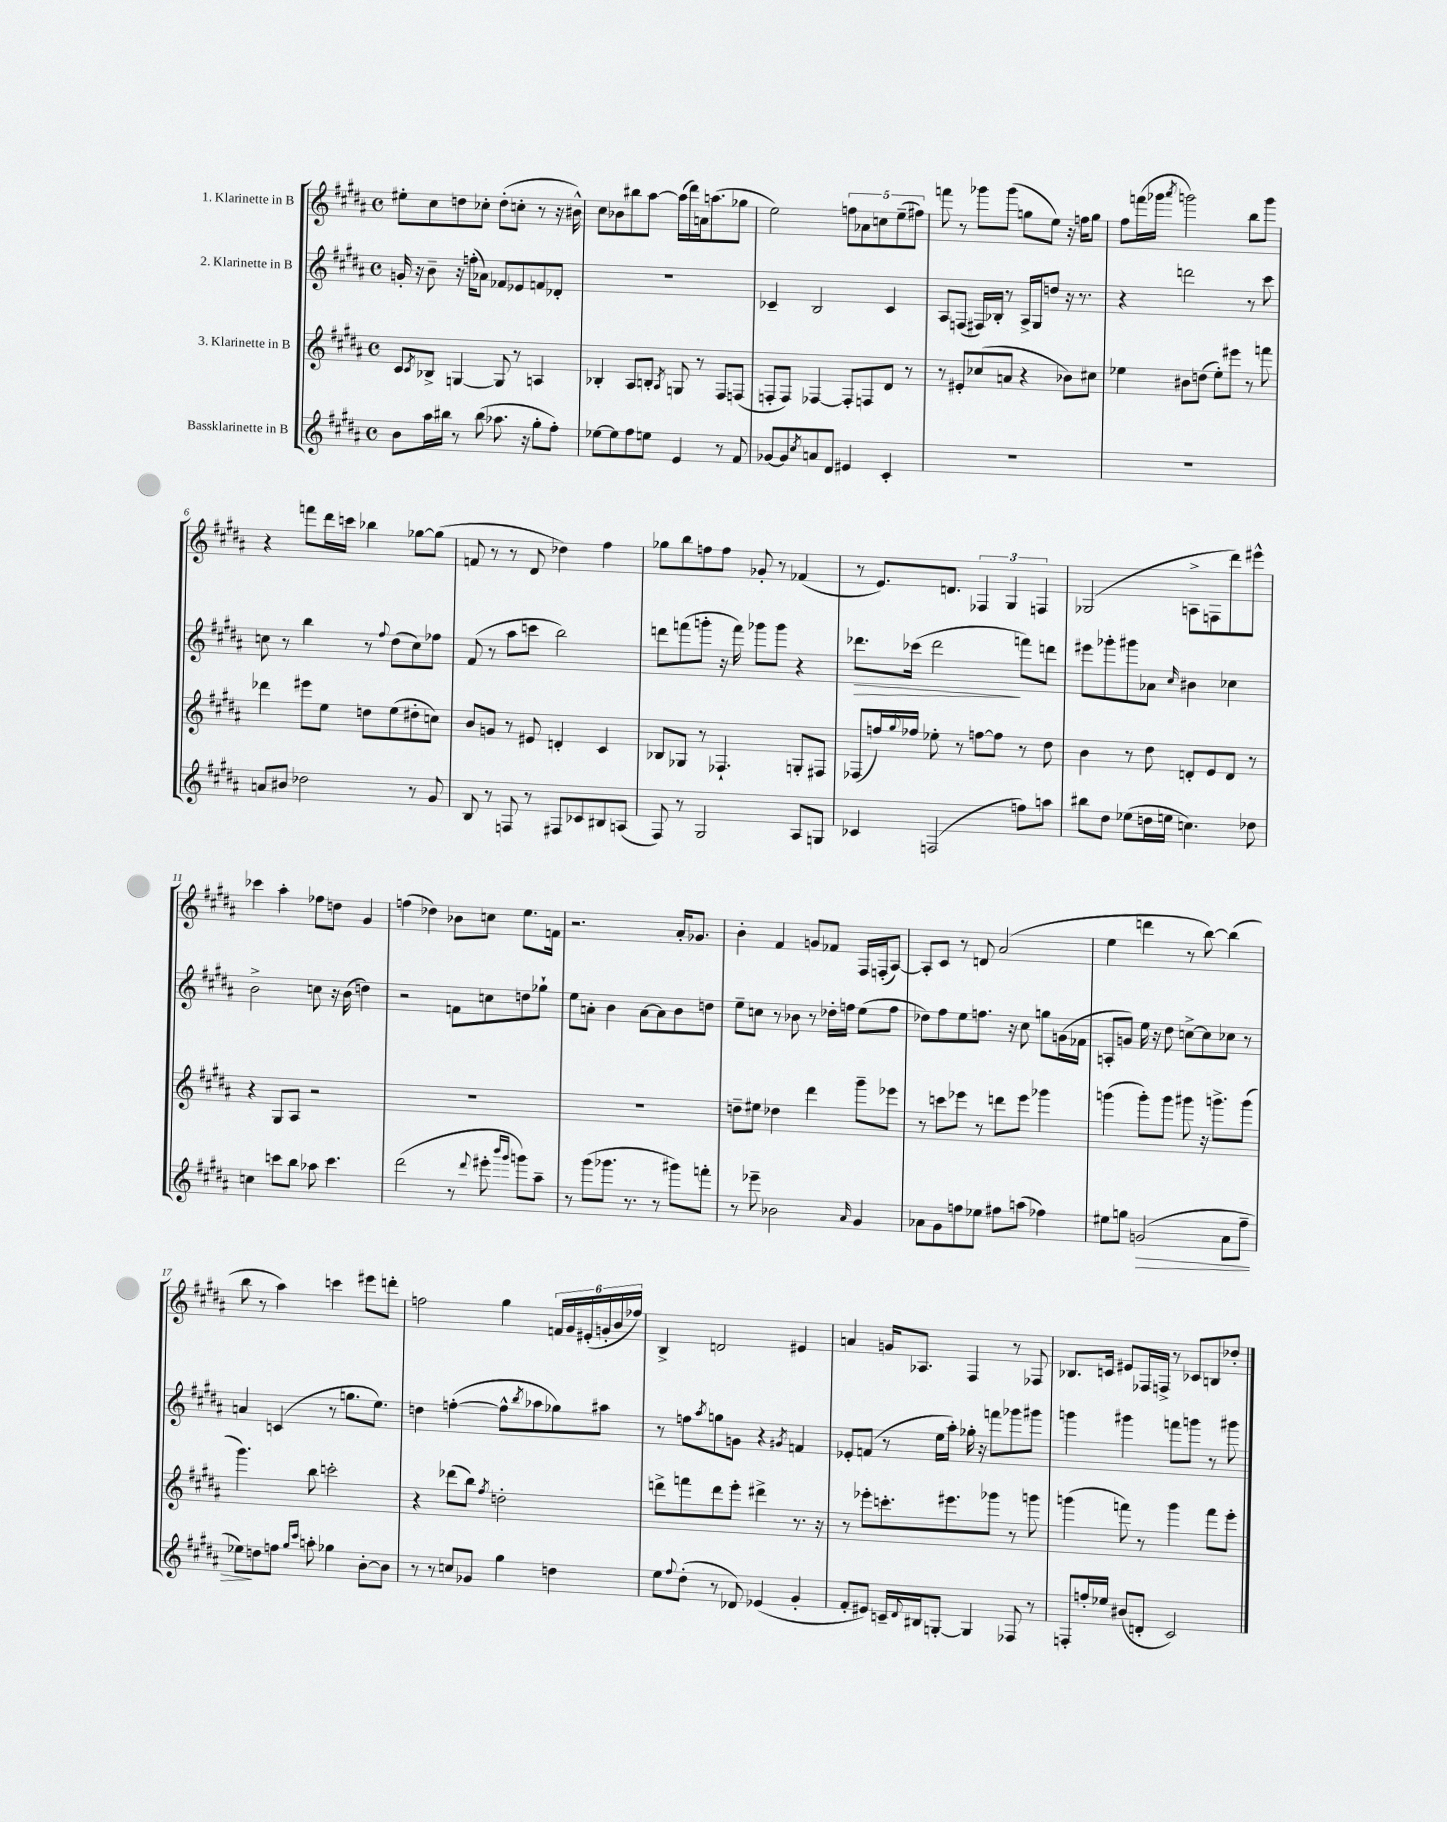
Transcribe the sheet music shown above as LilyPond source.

<<
\new StaffGroup <<
\new Staff = "s0" \with { instrumentName = "1. Klarinette in B" } {
    \clef treble \key b \major \defaultTimeSignature \time 4/4
    eis''8-. cis''8 d''8 ces''8-. d''8-.( c''8-. r8 r16 bis'16-^) |
    cis''8 bes'8 bis''8 ais''8~ ais''16( dis'''16) a'16 a''8.( ges''8 |
    e''2) \tuplet 5/4 { f''8 aes'8 c''8 e''8--( fis''8) } |
    f'''8 r8 ges'''8 ges'''8( g''8 e''8) r16 f''16 g''8 |
    fis''8 f'''16( ges'''16 \acciaccatura { ais'''8 } g'''2) b''8 g'''8 |
    r4 f'''8 dis'''16 c'''16 bes''4 ges''8~ ges''8( |
    f'8 r8 r8 dis'8 des''4) fis''4 |
    ges''8 b''8 f''8 f''8 ges'8-. r8 fes'4( |
    r8 e'8.) d'8. \tuplet 3/2 { fes4 gis4 f4 } |
    ges2( a8-> f8 dis'''8) eis'''8-^ |
    ces'''4 ais''4-. fes''8 d''8 gis'4 |
    f''4( des''4) bes'8 c''8 e''8. f'16 |
    r2. ais'16-. ges'8. |
    b'4-. fis'4 g'8 fes'8 fis16 f16-.( ais8~) |
    ais8-. cis'8 r8 d'8 ais'2( |
    e''4 d'''4 r8 b''8~) b''4( |
    b''8 r8 ais''4) c'''4 eis'''8 d'''8-. |
    f''2 gis''4 \tuplet 6/4 { f'16 gis'16 eis'16-.( g'16-. b'16 fes''16) } |
    b4-> d'2 eis'4 |
    a'4 g'16 aes8. fis4 r8 fes8 |
    bes8. c'16 eis'8 fes16 f16-> r8 ces'8 b8 des''8-. \bar "|." |
}
\new Staff = "s1" \with { instrumentName = "2. Klarinette in B" } {
    \clef treble \key b \major \defaultTimeSignature \time 4/4
    g'16-. r16 b'8-- r16 f''16-.( aes'8) fes'8 ees'8 f'8 des'8-. |
    R1 |
    ces'4-- b2 ces'4 |
    ais8 f8( fis16) bes16-. r8 ais16-> gis16 d''8 r16 r8. |
    r4 d'''2 r8 cis'''8 |
    c''8 r8 b''4 r8 \appoggiatura { fis''8 } dis''8( c''8) fes''8 |
    fis'8( r8 ais''8 c'''8 b''2) |
    d'''8 f'''8( g'''8-. r16 f'''16) ges'''8 ges'''8 r4 |
    des'''8.\> ces'''16( des'''2\! f'''8) d'''8 |
    eis'''8 ges'''8-. gis'''8 aes'8 \grace { cis''16 } bis'4 ces''4 |
    b'2-> c''8 r16 b'16( d''4) |
    r2 f'8 c''8 d''8 ges''8-! |
    e''8 a'8-. b'4 a'8~ a'8 b'8 d''8 |
    e''8-- c''8 r8 bes'8 r8 des''16-. f''16 e''8( f''8 |
    des''8) fis''8 e''8 f''8. r16 cis''8 g''8 g'16( fes'16 |
    a8-. g'8) e''16 r16 dis''8 c''8~-> c''8 ces''8 r8 |
    a'4 c'4( r8 g''8. e''8.) |
    d''4 f''4~-.( f''8-^ \acciaccatura { b''8 } aes''8 ges''8) ais''8 |
    r8 f''8 \acciaccatura { ais''8 } g''8 g'8 r4 \acciaccatura { gis'8 } f'4 |
    ees'8-. f'8( r8 e''16 ais''16-.) ges''16-. r16 f'''8 ges'''8 gis'''8 |
    g'''4 gis'''4 f'''8 g'''8 r8 gis'''8 \bar "|." |
}
\new Staff = "s2" \with { instrumentName = "3. Klarinette in B" } {
    \clef treble \key b \major \defaultTimeSignature \time 4/4
    cis'8 \acciaccatura { cis'8 } bes8-> g4~ g8 r8 a4 |
    bes4-. ais8 b8-. \acciaccatura { ais8 } g8 r8 fis8 f8( |
    f8-. f8) fes4~ fes8-. f8 dis'8 r8 |
    r8 eis'8-. ces''8( a'8 r4 bes'8) cis''8 |
    ees''4 bis'8 d''8( ees''8-.) eis'''8 r8 f'''8 |
    des'''4 eis'''8 e''8 d''8 e''8( dis''8-. c''8) |
    b'8 g'8 r8 eis'8 d'4-. cis'4 |
    bes8 ges8 r8 fes4.-! g8-. fis8 |
    fes8( f''16) \appoggiatura { gis''8 } fes''16 ees''8-. r8 f''8~ f''8 r8 dis''8 |
    b'4 r8 dis''8 d'8-. e'8 d'8 r8 |
    r4 gis8 ais8 r2 |
    R1 |
    R1 |
    d''8-- eis''8 des''4 dis'''4 gis'''8-- ees'''8 |
    r8 c'''8 ees'''8 r8 d'''8 ees'''8 ges'''4 |
    g'''4( g'''8-.) g'''8 gis'''8 r16 g'''8.-> g'''8( |
    gis'''4.) b''8 c'''2-. |
    r4 des'''8( b''8) \acciaccatura { fis''8 } d''2-. |
    d'''8-> f'''8 d'''8 e'''8-. dis'''4-> r8. r16 |
    r8 ees'''8-. c'''8.-. eis'''8. ges'''8 r8 g'''8 |
    g'''4( f'''8) r8 g'''4 f'''8 e'''8-. \bar "|." |
}
\new Staff = "s3" \with { instrumentName = "Bassklarinette in B" } {
    \clef treble \key b \major \defaultTimeSignature \time 4/4
    b'8 ais''16 bis''16 r8 bis''8( aes''8. r16 gis''8-. fis''8-.) |
    ees''8~ ees''8 fis''8 e''8 e'4 r8 fis'8 |
    ges'8~ ges'8 \acciaccatura { cis''8 } a'8 dis'8 eis'4 cis'4-. |
    R1 |
    R1 |
    a'8 bis'8 des''2 r8 gis'8 |
    b8 r8 f8 r8 fis8 ces'8 bis8 a8( |
    fis8) r8 gis2 ais8 g8 |
    ces'4 f2( f''8) a''8 |
    bis''8 dis''8 ees''8( d''16 e''16 c''4.) des''8 |
    c''4 c'''8 b''8 aes''8 c'''4. |
    dis'''2( r8 \appoggiatura { dis'''8 } eis'''8-. \grace { b'''16 gis'''16 } g'''8) ais''8-- |
    r8 gis'''8( ges'''8. r8. r8 gis'''8) f'''8-. |
    r8 ees'''8-- bes'2 \grace { ais'16 } gis'4 |
    aes'8 gis'8 f''8 ees''8 fis''8 a''8( fes''4) |
    eis''8 g''8 g'2\>( ais'8 fis''8-- |
    ees''8\!) d''8 f''8 \grace { gis''16 cis'''16 } a''8-. ges''4 b'8~-. b'8 |
    r8 r8 c''8 ges'8 gis''4 d''4 |
    e''8 \appoggiatura { fis''8 } dis''8-.( r8 des'8) ees'4( gis'4-. |
    fis'8-. eis'8) c'16-- \appoggiatura { dis'8 } bis16 g8~-. g4 fes8 r8 |
    f8-. f''16-. ees''16 bis'8( d'8-. cis'2) \bar "|." |
}
>>
>>
